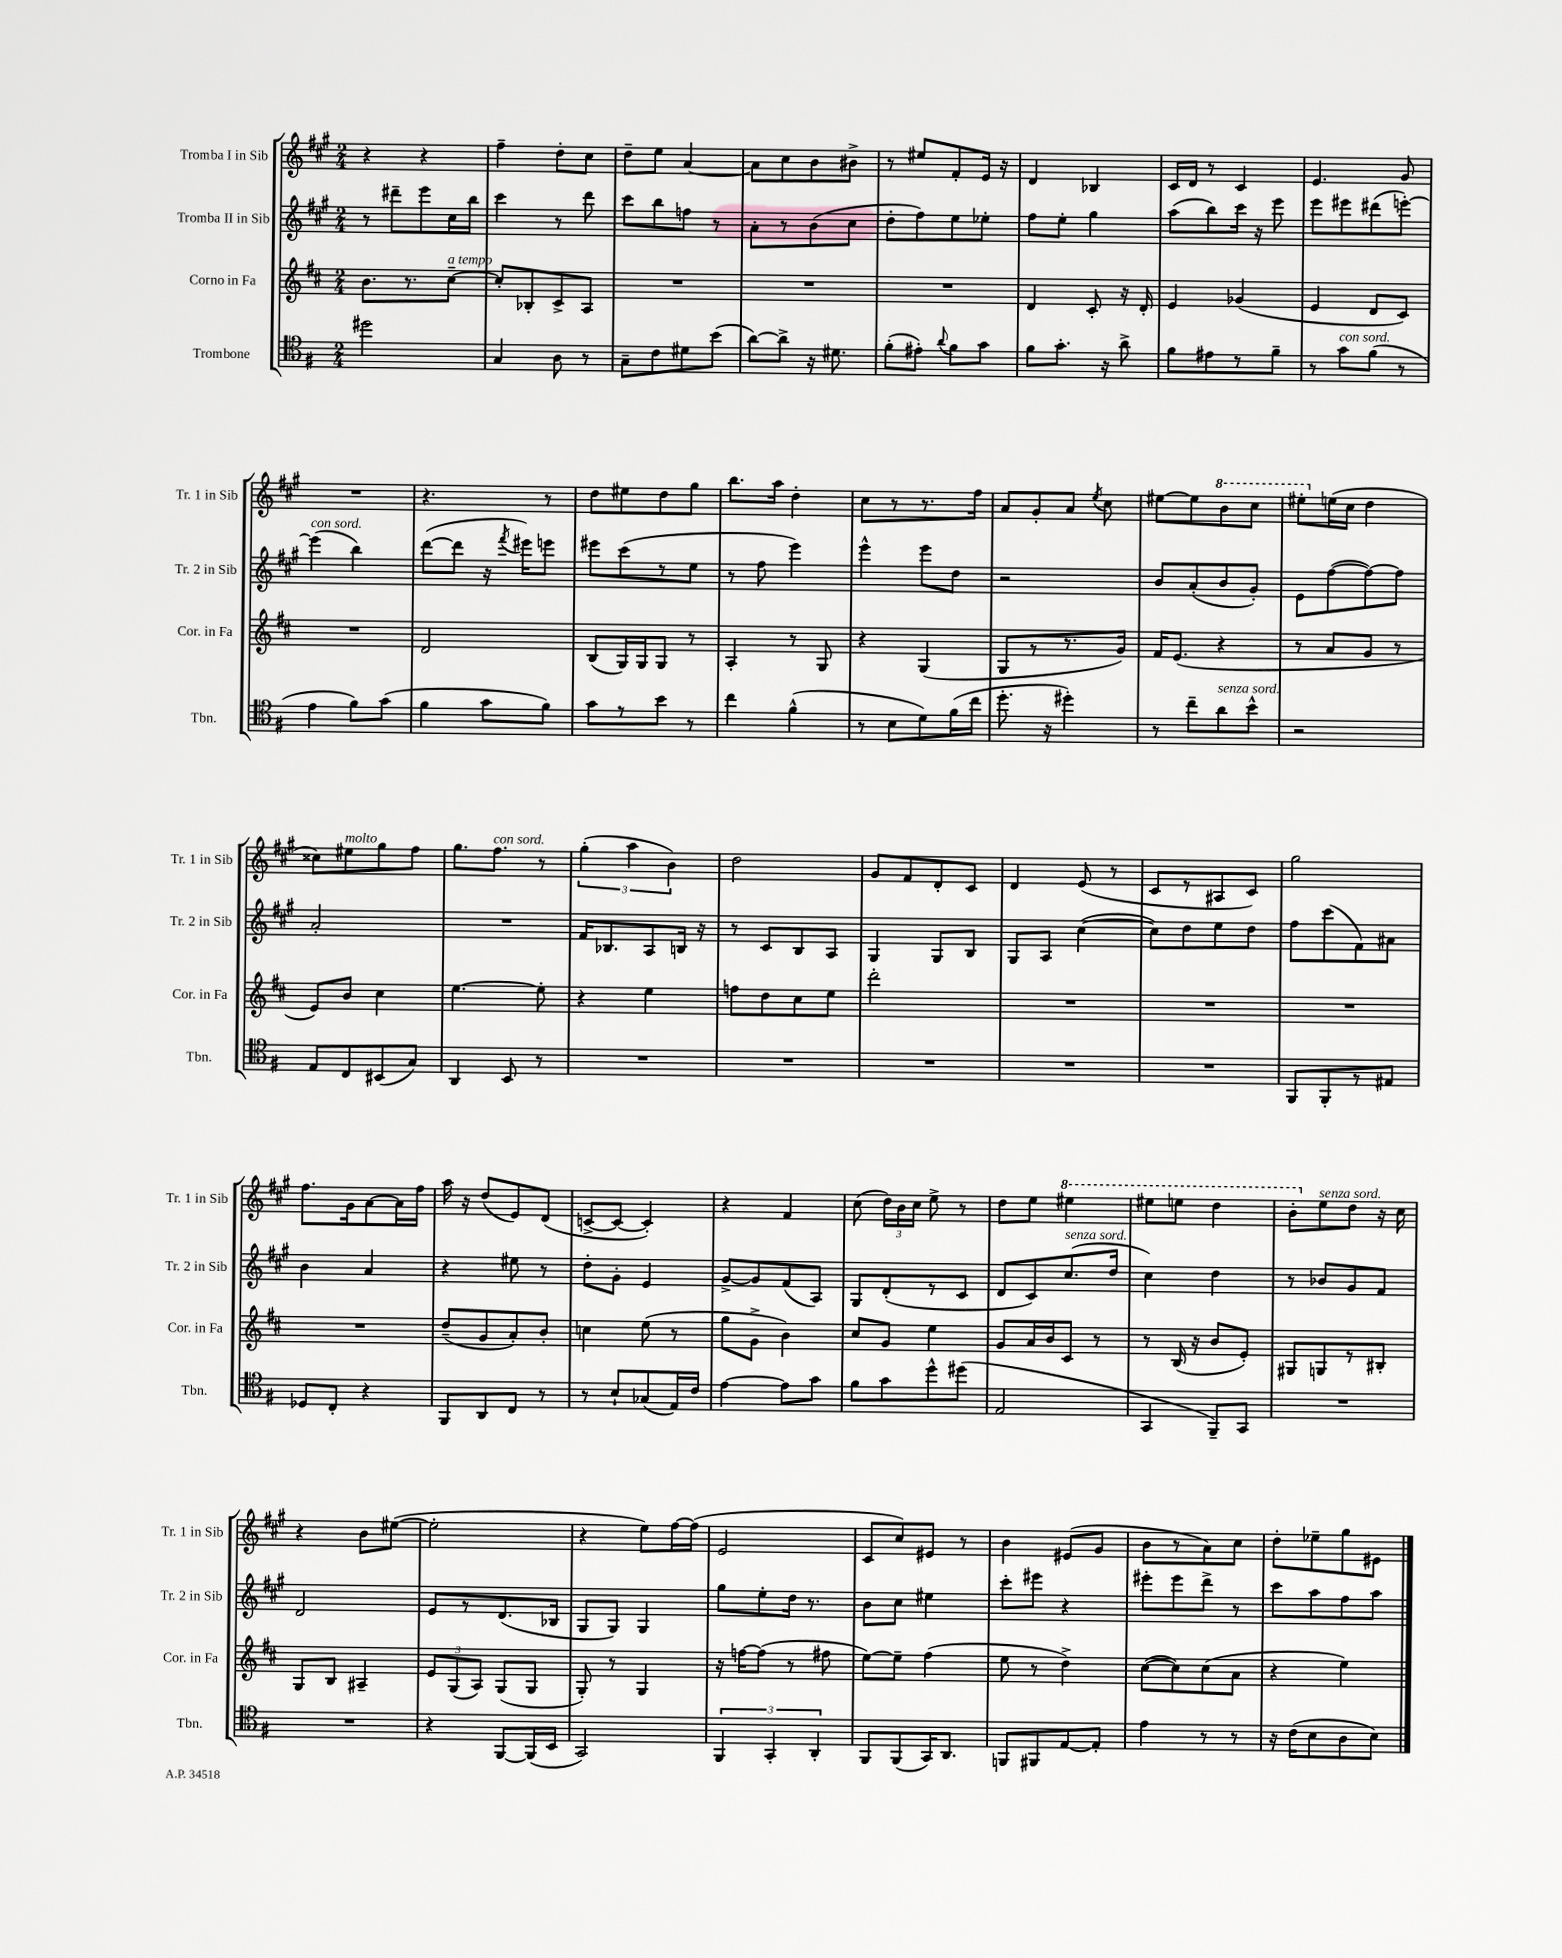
<<
\new StaffGroup <<
\new Staff = "s0" \with { instrumentName = "Tromba I in Sib" shortInstrumentName = "Tr. 1 in Sib" } {
    \clef treble \key a \major \numericTimeSignature \time 2/4
    \autoBeamOff r4 r4 |
    fis''4-- d''8[-. cis''8] |
    d''8[-- e''8] a'4~ |
    a'8[ cis''8 b'8 bis'8]-> |
    r8 eis''8[ fis'8-. e'16] r16 |
    d'4 bes4 |
    cis'16[ d'16] r8 cis'4 |
    e'4. gis'8 |
    R2 |
    r4. r8 |
    d''8[ eis''8 d''8 gis''8] |
    b''8.[ a''16] d''4-. |
    cis''8[ r8 r8. fis''16] |
    a'8[ gis'8-. a'8] \acciaccatura { e''8 } cis''8 |
    eis''8[~ eis''8 \ottava #1 b''8 cis'''8] |
    eis'''8[-. \ottava #0 e''!16( cis''16] d''4 |
    cisis''8[) eis''8^\markup { \italic "molto" } gis''8 fis''8] |
    gis''8.[ fis''8.]^\markup { \italic "con sord." } r8 |
    \tuplet 3/2 { gis''4-.( a''4 b'4) } |
    d''2 |
    gis'8[ fis'8 d'8-. cis'8] |
    d'4 e'8( r8 |
    cis'8[ r8 ais8 cis'8]) |
    gis''2 |
    fis''8.[ gis'16 a'8~ a'16 fis''16] |
    a''16 r16 d''8[( e'8) d'8]( |
    c'8[~-> c'8]~ c'4-.) |
    r4 fis'4 |
    cis''8( \tuplet 3/2 { d''16[) b'16 cis''16] } e''8-> r8 |
    d''8[ e''8] \ottava #1 eis'''4 |
    eis'''8[ e'''8] d'''4 |
    b''8[-. \ottava #0 e''8^\markup { \italic "senza sord." } d''8] r16 cis''16 |
    r4 b'8[ eis''8]~( |
    eis''2-. |
    r4 e''8[) fis''16~ fis''16]( |
    e'2 |
    cis'8[ cis''8) eis'8] r8 |
    b'4 eis'8[( gis'8] |
    b'8[ r8 a'8) cis''8] |
    d''8[-. ees''8-- gis''8 eis'8] \bar "|." |
}
\new Staff = "s1" \with { instrumentName = "Tromba II in Sib" shortInstrumentName = "Tr. 2 in Sib" } {
    \clef treble \key a \major \numericTimeSignature \time 2/4
    \autoBeamOff r8 dis'''8[-- e'''8 cis''16 b''16] |
    cis'''4 r8 d'''8 |
    cis'''8[ b''8 f''8] r8 |
    a'8[-. r8 b'8( cis''8] |
    d''8[-. fis''8) e''8 ees''8]-. |
    fis''8[ e''8]-. gis''4 |
    a''8[( b''8) cis'''16] r16 e'''8 |
    e'''8[ eis'''8 dis'''8( e'''8]~-.) |
    e'''4^\markup { \italic "con sord." }( b''4) |
    d'''8[~( d'''8] r16 \acciaccatura { fis'''8 } eis'''16[) e'''8] |
    eis'''8[ cis'''8( r8 e''8] |
    r8 fis''8 e'''4) |
    e'''4-^ e'''8[ d''8] |
    r2 |
    b'8[ a'8-.( b'8 gis'8]-.) |
    e'8[ fis''8~( fis''8~) fis''8] |
    a'2-. |
    R2 |
    fis'16[ bes8. a8 b16] r16 |
    r8 cis'8[ b8 a8] |
    gis4 gis8[ b8] |
    gis8[ a8] cis''4~( |
    cis''8[) d''8 e''8 d''8] |
    fis''8[ cis'''8( fis'8) ais'8] |
    b'4 a'4 |
    r4 eis''8 r8 |
    d''8[-. gis'8]-. e'4 |
    gis'8[~-> gis'8 fis'8( a8]) |
    gis8[ d'8-.( r8 cis'8] |
    d'8[ cis'8) cis''8.^\markup { \italic "senza sord." }( d''16] |
    cis''4) d''4 |
    r8 bes'8[ gis'8 fis'8] |
    d'2 |
    e'8[ r8 d'8.( bes16] |
    gis8[ gis8]) gis4 |
    gis''8[ e''8-. d''16] r8. |
    b'8[ cis''8] eis''4 |
    cis'''8[-. eis'''8] r4 |
    eis'''8[-. eis'''8 d'''8]-> r8 |
    cis'''8[ a''8 fis''8 a''8] \bar "|." |
}
\new Staff = "s2" \with { instrumentName = "Corno in Fa" shortInstrumentName = "Cor. in Fa" } {
    \clef treble \key d \major \numericTimeSignature \time 2/4
    \autoBeamOff b'8.[ r8. cis''8]~--^\markup { \italic "a tempo" } |
    cis''8[-. bes8-. cis'8-> a8] |
    R2 |
    R2 |
    R2 |
    d'4 cis'8-. r16 d'16-. |
    e'4 ges'4( |
    e'4 d'8[ cis'8]) |
    R2 |
    d'2 |
    b8[( g16) g16 g8] r8 |
    a4-. r8 g8 |
    r4 g4( |
    g8[ r8 r8. g'16]) |
    fis'16[ e'8.]( r4 |
    r8 a'8[ g'8] r8 |
    e'8[) b'8] cis''4 |
    e''4.~ e''8-. |
    r4 e''4 |
    f''8[ d''8 cis''8 e''8] |
    d'''2-. |
    R2 |
    R2 |
    R2 |
    R2 |
    d''8[--( g'8 a'8-.) b'8]-. |
    c''4 e''8( r8 |
    g''8[ g'8]-> b'4) |
    cis''8[ g'8] e''4 |
    g'8[ a'16 b'16 cis'8] r8 |
    r8 b16( r16 b'8[ e'8]-.) |
    gis8[ g8 r8 bis8]-. |
    g8[ b8] ais4-- |
    \tuplet 3/2 { e'8[ g8( a8]) } g8[( g8] |
    g8-.) r8 g4 |
    r16 f''16[~ f''8]( r8 fis''8 |
    e''8[~) e''8]-- fis''4( |
    e''8 r8 d''4->) |
    cis''8[~( cis''8) cis''8( a'8] |
    r4 e''4) \bar "|." |
}
\new Staff = "s3" \with { instrumentName = "Trombone" shortInstrumentName = "Tbn." } {
    \clef tenor \key g \major \numericTimeSignature \time 2/4
    \autoBeamOff dis''2 |
    g4 a8 r8 |
    g8[-- c'8 dis'8 b'8]( |
    a'8[~) a'8]-> r16 dis'8. |
    fis'8[-.( eis'8]-.) \appoggiatura { a'8 } fis'8[ g'8] |
    fis'8[ g'8.]-. r16 a'8-> |
    fis'8[ eis'8 r8 fis'8]-- |
    r8 g'8[^\markup { \italic "con sord." } fis'8]( r8 |
    e'4 fis'8[) g'8]( |
    fis'4 g'8[ fis'8]) |
    g'8[ r8 b'8] r8 |
    c''4 fis'4-^( |
    r8 b8[ d'8) fis'16( c''16] |
    d''8.-. r16 dis''4-.) |
    r8 c''8[-- a'8^\markup { \italic "senza sord." } b'8]-^ |
    r2 |
    e8[ c8 bis,8( g8]) |
    a,4 b,8 r8 |
    R2 |
    R2 |
    R2 |
    R2 |
    R2 |
    fis,8[ fis,8-. r8 eis8] |
    des8[ c8]-. r4 |
    fis,8[ a,8 c8] r8 |
    r8 b8[-! ges8( e16) c'16] |
    e'4~ e'8[ g'8] |
    fis'8[ g'8 d''8-^ dis''8]( |
    e2 |
    g,4 fis,8[--) g,8] |
    R2 |
    R2 |
    r4 fis,8[~ fis,16( b,16] |
    g,2) |
    \tuplet 3/2 { fis,4 g,4-. a,4-. } |
    fis,8[ fis,8( g,16) a,8.] |
    f,8[ fis,8 e8~ e8]-. |
    e'4 r8 r8 |
    r16 c'16[( b8 a8 b8]) \bar "|." |
}
>>
>>
\layout { \context { \Score \remove "Bar_number_engraver" } }
